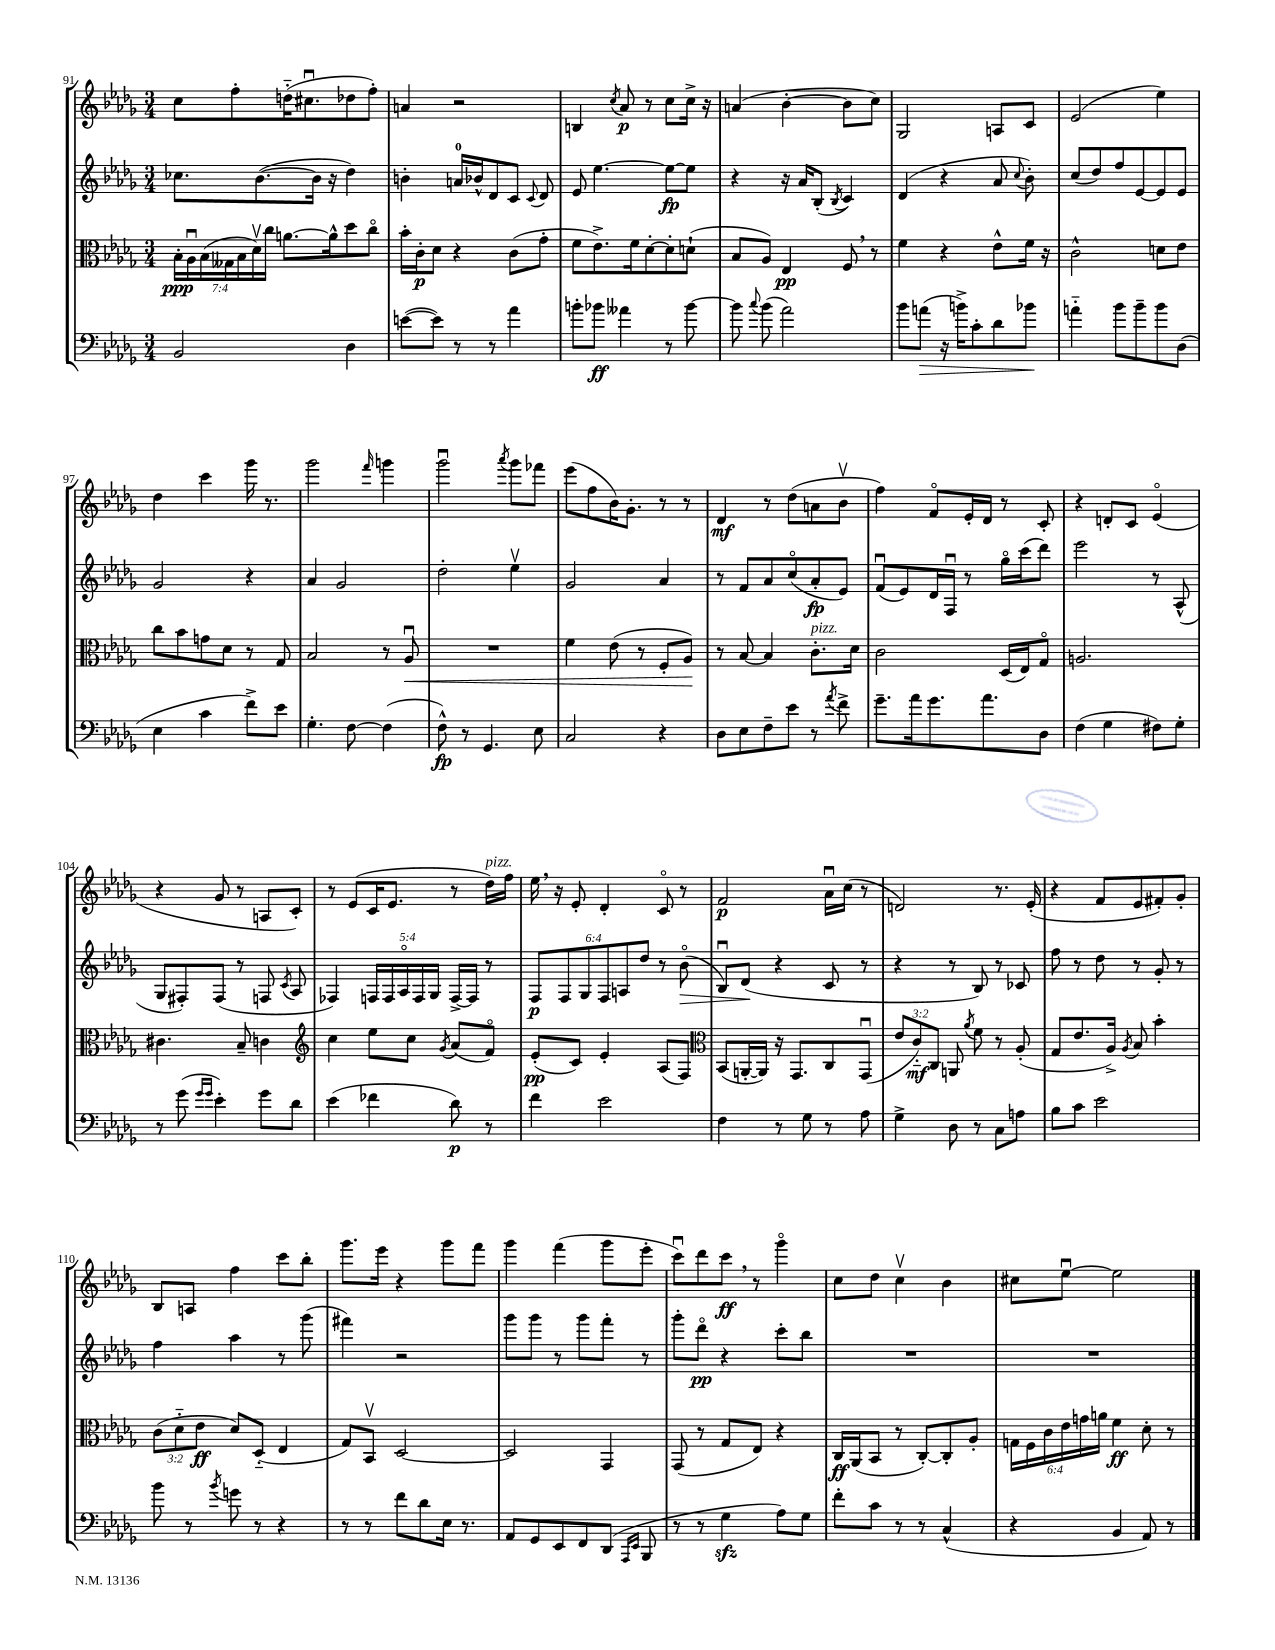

**kern	**kern	**kern	**kern
*staff4	*staff3	*staff2	*staff1
*clefF4	*clefC3	*clefG2	*clefG2
*k[b-e-a-d-g-]	*k[b-e-a-d-g-]	*k[b-e-a-d-g-]	*k[b-e-a-d-g-]
*M3/4	*M3/4	*M3/4	*M3/4
2BB-	28B-'	8.cc-	8cc
.	28A-u	.	.
.	(28B-	.	.
.	28G--	.	.
.	.	.	8ff'
.	28B-	.	.
.	28d-v)	.	.
.	.	([8.b-	.
.	28cc	.	.
.	[8.a	.	(16dd'~
.	.	.	8.cc#u
.	.	16b-]	.
.	16a^^]	16r	.
4D-	8dd-	4dd-)	8dd-
.	8cco	.	8ff')
=	=	=	=
([8e	16b-'	4b'	4a
.	16c'	.	.
8e])	8d-	.	.
8r	4r	16a	2r
.	.	16b-^^	.
8r	.	8d-	.
4a-	(8c	8c	.
.	.	8qqc	.
.	8g-'	8d-	.
=	=	=	=
8b'	8f	8e-	4B
8b-	8.e-^)	[4.ee-	.
.	.	.	8qcc
4a--	.	.	8a-
.	16f	.	.
.	[8d-'	.	8r
8r	8d-']	8ee-_	8cc
[8b-	(8d`	8ee-]	16cc^
.	.	.	16r
=	=	=	=
8b-]	8B-	4r	(4a
8qqcc	.	.	.
(8b-	8A-)	.	.
2a-)	4E-	16r	[4b-'
.	.	16a-	.
.	.	(8B-'	.
.	.	8qB-	.
.	8F	4c)	8b-]
.	8r	.	8cc)
=	=	=	=
8b-	4f	(4d-	2G-
(8a	.	.	.
16r	4r	4r	.
16b^)	.	.	.
8c'	.	.	.
8d-	8e-^^	8a-	8A
.	.	8qqcc	.
8b-	16f	8b-')	8c
.	16r	.	.
=	=	=	=
4a'~	2c^^	(8cc	(2e-
.	.	8dd-)	.
8b-	.	8ff	.
8b-~	.	[8e-	.
8b-	8d	8e-]	4ee-)
(8D-	8e-	8e-	.
=	=	=	=
4E-	8cc	2g-	4dd-
.	8b-	.	.
4c	8g	.	4ccc
.	8d-	.	.
8f^)	8r	4r	16ggg-
.	.	.	8.r
8e-	8G-	.	.
=	=	=	=
4.G-'	2B-	4a-	2ggg-
.	.	2g-	.
[8F	.	.	.
.	.	.	16qqfff
(4F]	8r	.	4ggg
.	8A-u	.	.
=	=	=	=
8F^^)	2.r	2dd-'	2ggg-u
8r	.	.	.
4.GG-	.	.	.
.	.	.	8qaaa-
.	.	4ee-v	8ggg-
8E-	.	.	8fff-
=	=	=	=
2C	4f	2g-	(8eee-
.	.	.	8ff
.	(8e-	.	16b-)
.	.	.	8.g-'
.	8r	.	.
4r	8F'	4a-	8r
.	8A-)	.	8r
=	=	=	=
8D-	8r	8r	4d-
8E-	[8B-	8f	.
8F~	4B-]	8a-	8r
8e-	.	(8cco	(8dd-
8r	8.c'	8a-'	8a
8qa-	.	.	.
8f^	.	8e-)	8b-v
.	16d-	.	.
=	=	=	=
8.g-~	2c	(8fu	4ff)
.	.	8e-)	.
16a-	.	.	.
8.g-	.	16d-	8fo
.	.	16Fu	.
.	.	8r	16e-'
8.a-	.	.	16d-
.	(16D-	16gg-o	8r
.	16E-)	(16ccc	.
8D-	8G-o	8ddd-)	8c'
=	=	=	=
(4F	2.A	2eee-	4r
4G-	.	.	8d'
.	.	.	8c
8F#)	.	8r	(4e-o
8G-'	.	(8A-^^	.
=	=	=	=
8r	4.c#	8G-	4r
(8g-	.	8F#')	.
16qqg-	.	.	.
16qqg-	.	.	.
4e-')	.	(8F#	8g-
.	8B-~	8r	8r
8g-	4c	8F	8A
.	.	8qc	.
8d-	.	8A-	8c')
=	=	=	=
*	*clefG2	*	*
(4e-	4cc	4F-)	8r
.	.	.	(8e-
4f-	8ee-	20F	16c
.	.	20F	.
.	.	.	8.e-
.	.	20A-o	.
.	8cc	.	.
.	.	20F	.
.	.	20G-	.
.	8qg-	.	.
8d-)	(8a-	[16F^	8r
.	.	16F]	.
8r	8fo)	8r	16dd-)
.	.	.	16ff
=	=	=	=
4f	(8e-'	12F	16ee-
.	.	.	16r
.	.	12F	.
.	8c)	.	8e-'
.	.	12G-	.
2e-	4e-'	12F	4d-'
.	.	12A	.
.	.	12dd-	.
.	(8A-	8r	8co
.	8F)	(8b-o	8r
=	=	=	=
*	*clefC3	*	*
4F	(8BB-	8B-u)	2f
.	[16AA'	(8d-	.
.	16AA])	.	.
8r	16r	4r	.
.	8.GG-	.	.
8G-	.	.	.
8r	8C	8c	16a-u
.	.	.	(16cc
8A-	(8GG-u	8r	8r
=	=	=	=
4G-^	12e-	4r	2d)
.	12c'~)	.	.
.	12C	.	.
8D-	8AA	8r	.
.	8qa-	.	.
8r	8f	8B-)	.
8C	8r	8r	8.r
8A	(8A-'	8c-	.
.	.	.	(16e-'
=	=	=	=
8B-	8G-	8ff	4r
8c	8.e-	8r	.
2e-	.	8dd-	8f
.	16A-^)	.	.
.	8qA-	.	.
.	8B-	8r	8e-
.	4b-'	8g-'	8f#')
.	.	8r	8g-'
=	=	=	=
8b-	(12c	4ff	8B-
.	12d-'~	.	.
8r	.	.	8A
.	12e-	.	.
8qb-	.	.	.
8g	8d-)	4aa-	4ff
8r	(8D-'~	.	.
4r	4E-	8r	8ccc
.	.	(8ggg-	8bb-'
=	=	=	=
8r	8G-)	4fff#)	8.ggg-
8r	8BB-v	.	.
.	.	.	16eee-
8f	[2D-	2r	4r
8d-	.	.	.
16E-	.	.	8ggg-
8.r	.	.	.
.	.	.	8fff
=	=	=	=
8AA-	2D-]	8ggg-	4ggg-
8GG-	.	8ggg-	.
8EE-	.	8r	(4fff
8FF	.	8ggg-	.
(8DD-	4GG-	8fff'	8ggg-
16qqAAA-	.	.	.
16qqEE-	.	.	.
8BBB-	.	8r	8eee-'
=	=	=	=
8r	(8GG-	8ggg-'	8cccu)
8r	8r	8ddd-o	8ddd-
4G-	8G-	4r	8ccc
.	8E-)	.	8r
8A-)	4r	8ccc'	4ggg-o
8G-	.	8bb-	.
=	=	=	=
8f'	16C	2.r	8cc
.	(16AA-	.	.
8c	8BB-	.	8dd-
8r	8r	.	4ccv
8r	[8C')	.	.
(4C^^	8C']	.	4b-
.	8A-'	.	.
=	=	=	=
4r	24G	2.r	8cc#
.	24F	.	.
.	24c	.	.
.	24e-	.	[8ee-u
.	24g	.	.
.	24a	.	.
4BB-	4f	.	2ee-]
8AA-)	8d-'	.	.
8r	8r	.	.
==	==	==	==
*-	*-	*-	*-
